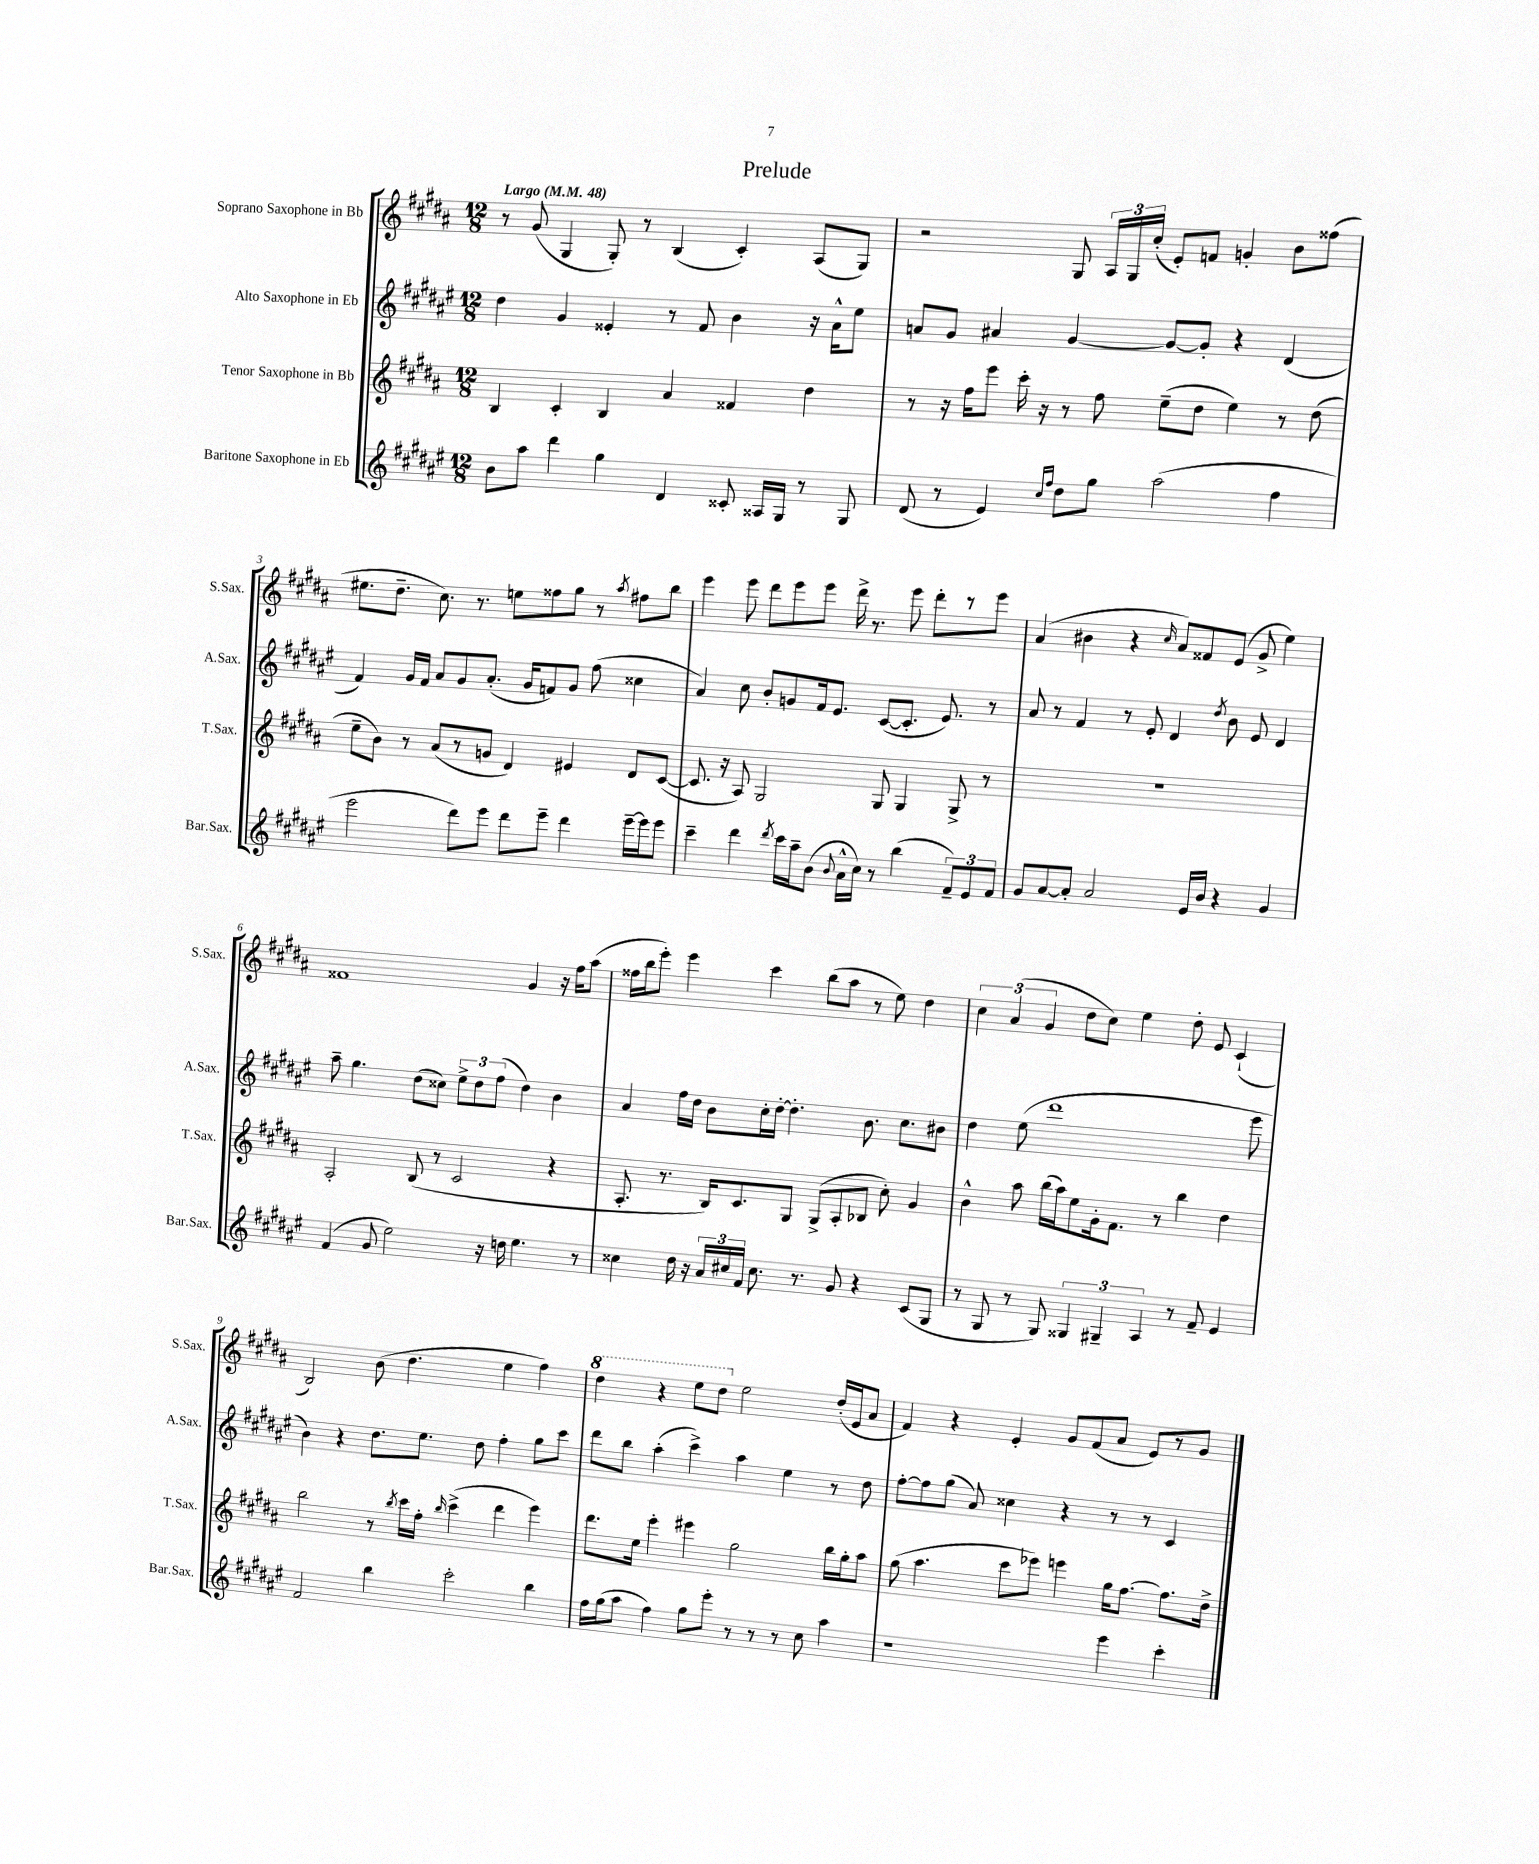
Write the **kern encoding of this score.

**kern	**kern	**kern	**kern
*staff4	*staff3	*staff2	*staff1
*clefG2	*clefG2	*clefG2	*clefG2
*k[f#c#g#d#a#e#]	*k[f#c#g#d#a#]	*k[f#c#g#d#a#e#]	*k[f#c#g#d#a#]
*M12/8	*M12/8	*M12/8	*M12/8
*MM48	*MM48	*MM48	*MM48
8b\L	4B/	4dd#\	8r
8aa#\J	.	.	(8g#/
4ddd#\	4c#'/	4g#/	4G#/
4gg#\	4B/	4e##'/	8G#'/)
.	.	.	8r
4d#/	4a#/	8r	(4B/
.	.	8f#/	.
8c##'/	4f##/	4b\	4c#'/)
16A##/LL	.	.	.
16G#/JJ	.	.	.
8r	4dd#\	16r	(8A#/L
.	.	16a#^^\LK	.
8G#/	.	8ee#\J	8G#/J)
=	=	=	=
(8d#/	8r	8a/L	2r
8r	16r	8g#/J	.
.	16ff#\LK	.	.
4e#/)	8eee\J	4a#/	.
.	16ccc#'\	.	.
.	16r	.	.
16qqcc#/LL	.	.	.
16qqff#/JJ	.	.	.
8dd#\L	8r	[4g#/	8G#/
8gg#\J	8ff#\	.	24A#/LL
.	.	.	24G#/
.	.	.	(24cc#'/JJ
(2aa#\	(8ee~\L	8g#/_L	8e'/L)
.	8dd#\J	8g#'/]J	8f/J
.	4ee\)	4r	4g'/
4ff#\	8r	(4d#/	8b\L
.	(8dd#\	.	(8ff##\J
=	=	=	=
2eee#\	8ee~\L	4f#/)	8.ee#\L
.	8b\J)	.	.
.	.	.	8.dd#~\J
.	8r	16g#/LL	.
.	.	16f#/JJ	.
.	(8a#/L	8a#/L	8.cc#\)
8ddd#\L)	8r	8g#/	.
.	.	.	8.r
8eee#\J	8g/J	(8.a#'/J	.
8ddd#\L	4d#/)	.	8ee\L
.	.	16g#/LK	.
8eee#~\J	.	8f/)	8ff##\
4ddd#\	4e#/	8g#/J	8gg#\J
.	.	(8ff#\	8r
.	.	.	8qaa#/
[16eee#~\LL	8d#/L	4cc##\	8ff#\L
16eee#\]J	.	.	.
8eee#\J	([8c#/J	.	8bb\J
=	=	=	=
4ccc#~\	8.c#/]	4a#/)	4eee\
.	16r	.	.
4ddd#\	8A#/)	8cc#\	8eee\
.	2G#/	8b'/L	8ddd#\L
8qddd#/	.	.	.
16ccc#\LL	.	8g/	8eee\
16aa#~\J	.	.	.
(8b\J	.	16f#/k	8eee\J
.	.	8.e#/J	.
8qqb/	.	.	.
16a#^^\LL	.	.	16ddd#^\
16cc#\JJ)	.	.	8.r
8r	8G#/	([8c#/L	.
(4bb\	4G#/	8.c#'/]J	8eee\
.	.	.	8ddd#'\L
.	.	8.e#/)	.
12f#~/L)	8G#^/	.	8r
12e#/	.	.	.
.	8r	8r	8eee\J
12f#/J	.	.	.
=	=	=	=
8g#/L	1.r	8a#/	(4a#/
[8a#/	.	8r	.
8a#'/]J	.	4f#/	4b#\
2a#/	.	.	.
.	.	8r	4r
.	.	8e#'/	.
.	.	.	16qqcc#/
.	.	4d#/	8a#/L)
16e#/LL	.	.	8f##/
16b/JJ	.	.	.
.	.	8qdd#/	.
4r	.	8b\	(8e/J
.	.	8e#/	8g#^/
4g#/	.	4d#/	4ee\)
=	=	=	=
(4f#/	2A#'/	8aa#~\	1f##
.	.	4.gg#\	.
8g#/	.	.	.
2ee#\)	.	.	.
.	(8B/	(8dd#\L	.
.	8r	8cc##\J)	.
.	2c#/	12ee#^\L	.
.	.	12dd#\	.
16r	.	.	.
.	.	(12ff#\J	.
16dd\	.	.	.
4.ee#\	.	4dd#\)	4g#/
.	4r	4b\	16r
.	.	.	16ff#\LK
8r	.	.	(8aa#\J
=	=	=	=
4cc##\	8.A#'/	4a#/	16ff##\LL
.	.	.	16bb\J
.	.	.	8eee'\J)
.	8.r	.	.
16dd#\	.	16ff#\LL	4eee\
16r	.	16dd#\JJ	.
24a#/LL	16B/LK)	8b\L	.
24cc#/	.	.	.
.	8.c#/	.	.
24f#/JJ	.	.	.
8.cc#\	.	16cc#'\L	4ccc#\
.	.	[16dd#'\JJ	.
.	8G#/J	4.dd#'\]	.
8.r	.	.	.
.	(8G#^/L	.	(8bb\L
8g#/	8A#'/	.	8aa#\J
4r	8B-/J	8.b\	8r
.	8cc#'\)	.	8ee\)
.	.	8.cc#\L	.
(8c#/L	4g#/	.	4dd#\
8G#/J	.	8b#\J	.
=	=	=	=
8r	4b^^\	4dd#\	6cc#\
8G#/	.	.	.
.	.	.	(6a#/
8r	8aa#\	(8ee#\	.
.	.	.	6g#/
8G#/)	(16bb\LL	1ddd#	.
.	16aa#\J)	.	.
6G##/	8ee\	.	8dd#\L
.	16g#'\k	.	8cc#\J)
6G#~/	.	.	.
.	8.f#\J	.	.
.	.	.	4ee\
6A#/	.	.	.
.	8r	.	.
8r	4bb\	.	8dd#'\
8f#~/	.	.	8e/
4e#/	4dd#\	.	(4c#`/
.	.	8eee#\	.
=	=	=	=
2f#/	2bb\	4b\)	2B/)
.	.	4r	.
4bb\	8r	8.dd#\L	(8b\
.	8qbb/	.	.
.	16ccc#\LL	.	4.dd#\
.	16ff#'\JJ	8.ee#\J	.
.	16qqbb/	.	.
2ccc#'\	(4ccc#^\	.	.
.	.	8dd#\	.
.	4ddd#\	4ff#'\	4ee\
4bb\	4eee\)	8gg#\L	4ff#\)
.	.	8ccc#\J	.
=	=	=	=
16ff#\LL	8.ddd#\L	8ddd#\L	4ddd#\
(16gg#\J	.	.	.
8aa#\J	.	8bb\J	.
.	16ee\Jk	.	.
4ff#\)	4eee'\	(4aa#'\	4r
8gg#\L	4eee#\	4ccc#^\)	8eee\L
8eee#'\J	.	.	8ddd#\J
8r	2gg#\	4aa#\	2ee\
8r	.	.	.
8r	.	4ee#\	.
8cc#\	.	.	.
4aa#\	16bb\LL	8r	(16dd#'/LL
.	16gg#'\J	.	16e/J
.	8aa#\J	8dd#\	8a#/J
=	=	=	=
1r	(8gg#\	[8ff#'\L	4f#/)
.	4.aa#\	8ff#\]	.
.	.	(8gg#\J	4r
.	.	8a#/)	.
.	8ccc#\L	4cc##\	4e'/
.	8eee-\J)	.	.
.	4eee\	4r	8g#/L
.	.	.	(8f#/
4eee#\	16gg#\LK	8r	8a#/J
.	[8.ff#\J	.	.
.	.	8r	8e/L)
4ccc#'\	8.ff#\]L	4c#/	8r
.	.	.	8g#/J
.	16dd#^\Jk	.	.
==	==	==	==
*-	*-	*-	*-
